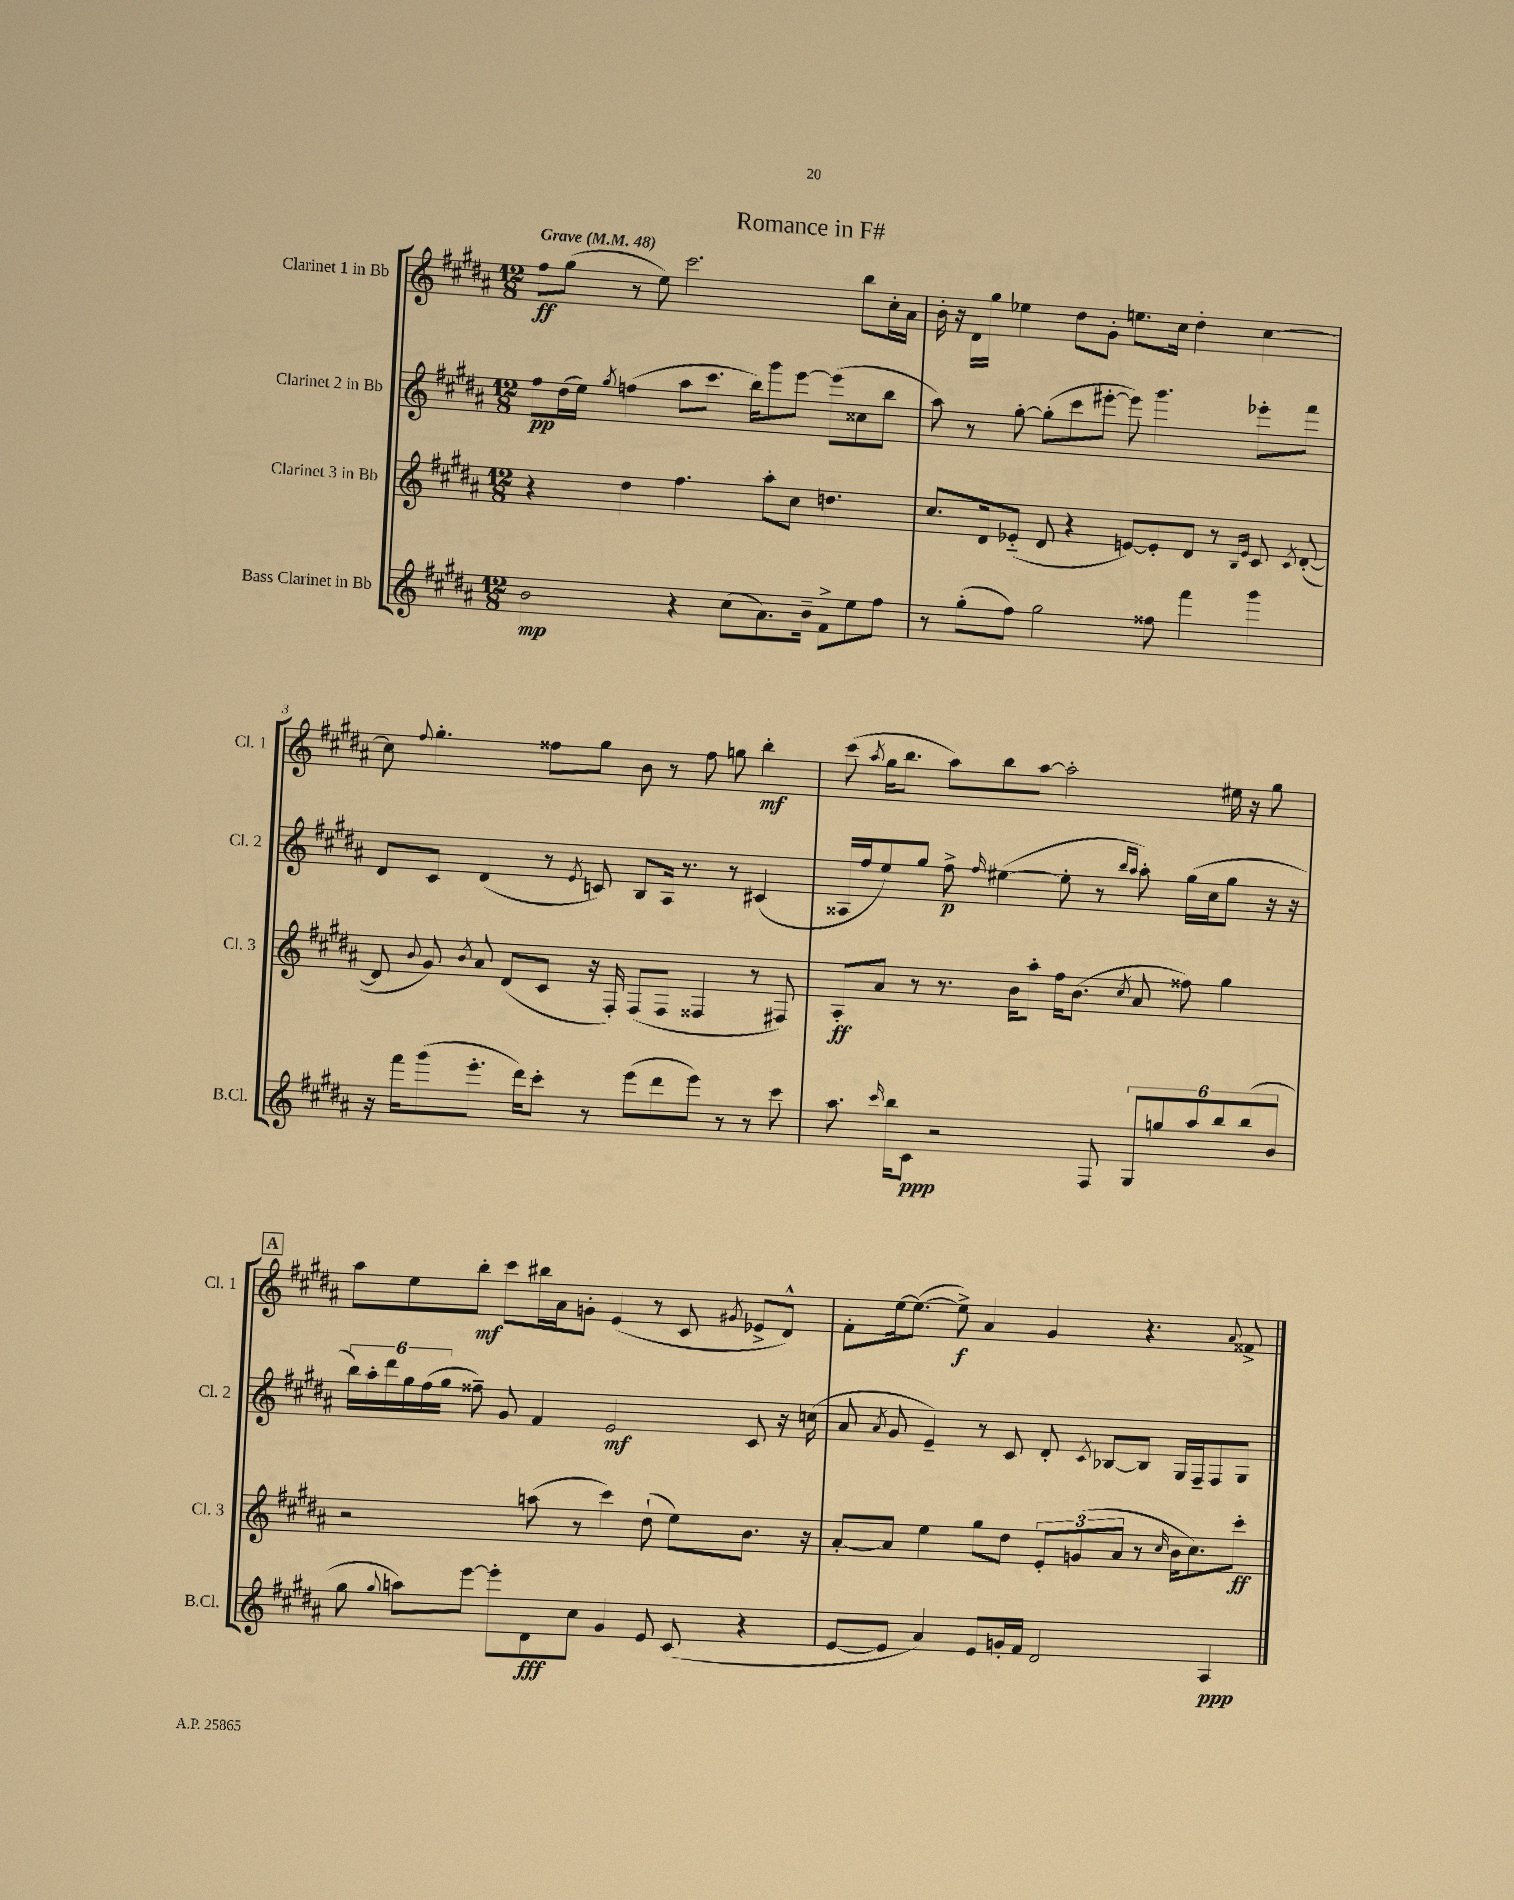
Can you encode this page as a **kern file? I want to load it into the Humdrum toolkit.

**kern	**dynam	**kern	**dynam	**kern	**dynam	**kern	**dynam
*part4	*part4	*part3	*part3	*part2	*part2	*part1	*part1
*staff4	*staff4	*staff3	*staff3	*staff2	*staff2	*staff1	*staff1
*I"Bass Clarinet in Bb	*	*I"Clarinet 3 in Bb	*	*I"Clarinet 2 in Bb	*	*I"Clarinet 1 in Bb	*
*I'B.Cl.	*	*I'Cl. 3	*	*I'Cl. 2	*	*I'Cl. 1	*
*clefG2	*	*clefG2	*	*clefG2	*	*clefG2	*
*k[f#c#g#d#a#]	*	*k[f#c#g#d#a#]	*	*k[f#c#g#d#a#]	*	*k[f#c#g#d#a#]	*
*M12/8	*	*M12/8	*	*M12/8	*	*M12/8	*
*MM48	*	*MM48	*	*MM48	*	*MM48	*
=1	=1	=1	=1	=1	=1	=1	=1
!	!	!	!	!	!	!LO:TX:a:B:t=Grave	!
2b\	mp	4r	.	8ff#\L	pp	8ff#\L	ff
.	.	.	.	(16dd#\L	.	(8gg#\J	.
.	.	.	.	16ee\JJ)	.	.	.
.	.	.	.	8qgg#/	.	.	.
.	.	4dd#\	.	(4ffn\	.	8r	.
.	.	.	.	.	.	8ee\)	.
4r	.	4.ff#\	.	8aa#\L	.	2.ccc#\	.
.	.	.	.	8.ccc#\J	.	.	.
(8cc#\L	.	.	.	.	.	.	.
.	.	.	.	16bb\KL)	.	.	.
8.a#\)	.	8aa#'\L	.	8ggg#\	.	.	.
.	.	8cc#\J	.	[8eee\J	.	.	.
16b~\Jk	.	.	.	.	.	.	.
8f#^\L	.	4.ddn\	.	(8eee\L]	.	.	.
8ee\	.	.	.	8cc##X\	.	8bb\L	.
8ff#\J	.	.	.	8bb\J	.	16cc#'\L	.
.	.	.	.	.	.	16a#\JJ	.
=2	=2	=2	=2	=2	=2	=2	=2
8r	.	8.cc#/L	.	8aa#\)	.	16b'\	.
.	.	.	.	.	.	16r	.
(8gg#'\L	.	.	.	8r	.	16d#\LL	.
.	.	16d#/k	.	.	.	16gg#\JJ	.
8ff#\J)	.	(8e-X/J	.	[8gg#'\	.	4ee-X\	.
2gg#\	.	8d#/	.	(8gg#'\L]	.	.	.
.	.	4r	.	8ccc#\	.	8dd#\L	.
.	.	.	.	[8eee#X'\J	.	8g#'\J	.
.	.	[8en/L)	.	8eee#\])	.	8.een\L	.
8ff##X\	.	8e'/]	.	4.ggg#\	.	.	.
.	.	.	.	.	.	16cc#\Jk	.
4fff#\	.	8d#/J	.	.	.	4dd#'\	.
.	.	8r	.	.	.	.	.
.	.	16qqB/LL	.	.	.	.	.
.	.	16qqe/JJ	.	.	.	.	.
4ggg#\	.	8c#/	.	8eee-X'\L	.	[4cc#\	.
.	.	8qc#/	.	.	.	.	.
.	.	([8d#'/	.	8fff#\J	.	.	.
!!LO:LB:g=z
=3	=3	=3	=3	=3	=3	=3	=3
16r	.	8d#/]	.	8d#/L	.	8cc#\]	.
16fff#\KL	.	.	.	.	.	.	.
.	.	8qqb/	.	.	.	8qqff#/	.
(8ggg#\	.	8g#/)	.	8c#/J	.	4.gg#'\	.
.	.	8qb/	.	.	.	.	.
8.eee'\J	.	8a#/	.	(4d#/	.	.	.
.	.	(8d#/L	.	.	.	.	.
16ddd#\KL)	.	.	.	.	.	.	.
8ccc#'\J	.	8c#/J	.	8r	.	8ff##X\L	.
.	.	.	.	8qe/	.	.	.
8r	.	16r	.	8cn/)	.	8gg#\J	.
.	.	16F#'/)	.	.	.	.	.
(8eee\L	.	(8F#/L	.	8B/L	.	8b\	.
8ddd#\	.	8F#/J	.	16A#/Jk	.	8r	.
.	.	.	.	8.r	.	.	.
8eee\J)	.	4F##X/	.	.	.	8ff##\	.
8r	.	.	.	8r	.	8ggn\	.
8r	.	8r	.	(4c#X/	.	4bb'\	mf
8ccc#\	.	8F#X/)	.	.	.	.	.
=4	=4	=4	=4	=4	=4	=4	=4
8.aa#\	.	8A#'/L	ff	16A##X/LL	.	(8ccc#\	.
.	.	.	.	16ff#/J	.	.	.
.	.	.	.	.	.	8qaa#/	.
.	.	8a#/J	.	8ee/)	.	16gg#\KL	.
16qqccc#/	.	.	.	.	.	.	.
16bb\KL	.	.	.	.	.	8.bb\J	.
8c#\J	ppp	8r	.	8gg#/J	.	.	.
2r	.	8.r	.	8ff#^\	p	8aa#\L)	.
.	.	.	.	16qqff#/	.	.	.
.	.	.	.	([4ee#X\	.	8bb\	.
.	.	16b\KL	.	.	.	.	.
.	.	8aa#'\J	.	.	.	[8aa#\J	.
.	.	16ff#\KL	.	8ee#'\]	.	2aa#'\]	.
.	.	(8.b\J	.	.	.	.	.
8F#/	.	.	.	8r	.	.	.
.	.	.	.	16qqbb/LL	.	.	.
.	.	8qcc#/	.	16qqaa#/JJ	.	.	.
12G#/L	.	8a#/	.	8aa#'\)	.	.	.
12ggn/	.	.	.	.	.	.	.
.	.	8ff##X\)	.	(16gg#\LL	.	.	.
12aa#/	.	.	.	.	.	.	.
.	.	.	.	16cc#\J	.	.	.
12bb/	.	4gg#\	.	8gg#\J	.	16ee#X\	.
.	.	.	.	.	.	16r	.
(12bb/	.	.	.	.	.	.	.
.	.	.	.	16r	.	8gg#\	.
12b/J	.	.	.	.	.	.	.
.	.	.	.	16r	.	.	.
!!LO:LB:g=z
!!LO:REH:place=s1:t=A
=5	=5	=5	=5	=5	=5	=5	=5
8gg#\	.	2r	.	24bb\LL)	.	8aa#\L	.
.	.	.	.	24aa#'\	.	.	.
.	.	.	.	24ddd#\	.	.	.
8qqgg#/	.	.	.	.	.	.	.
8aan\L)	.	.	.	24gg#\	.	8ee\	.
.	.	.	.	(24ff#\	.	.	.
.	.	.	.	24gg#\JJ	.	.	.
[8eee\J	.	.	.	8ff##X~\)	.	8bb'\J	mf
8eee'\L]	.	.	.	8g#/	.	8ccc#\L	.
8d#\	fff	(8aan\	.	4f#/	.	16bb#X\L	.
.	.	.	.	.	.	16a#\J	.
8cc#\J	.	8r	.	.	.	8gn'\J	.
4g#/	.	4ccc#\)	.	2e/	mf	(4e/	.
8e/	.	(8dd#`\	.	.	.	8r	.
(8c#/	.	8ee\L)	.	.	.	8c#/	.
.	.	.	.	.	.	8qg#X/	.
4r	.	8.b\J	.	8c#/	.	8e-X^/L	.
.	.	.	.	16r	.	8d#^^/J)	.
.	.	16r	.	(16ccn\	.	.	.
=6	=6	=6	=6	=6	=6	=6	=6
[8e/L	.	[8a#'/L	.	8a#/	.	8f#'\L	.
.	.	.	.	8qa#/	.	.	.
8e/J]	.	8a#/J]	.	8g#/	.	[16ee\k	.
.	.	.	.	.	.	(8.ee\J_	.
4a#/)	.	4ee\	.	4e~/)	.	.	.
.	.	.	.	.	.	8ee^\])	f
8e/L	.	8gg#\L	.	8r	.	4a#/	.
16gn'/L	.	8dd#\J	.	8c#/	.	.	.
16f#/JJ	.	.	.	.	.	.	.
2d#/	.	12e'/L	.	8d#'/	.	4g#/	.
.	.	(12gn/	.	.	.	.	.
.	.	.	.	8qc#/	.	.	.
.	.	.	.	[8B-X/L	.	.	.
.	.	12a#/J	.	.	.	.	.
.	.	8r	.	8B-/J]	.	4.r	.
.	.	16qqcc#/	.	.	.	.	.
.	.	16b\KL	.	16G#/LL	.	.	.
.	.	8.cc#\)	.	16F#~/J	.	.	.
4A#/	ppp	.	.	8F#/	.	.	.
.	.	.	.	.	.	8qqa#/	.
.	.	8ccc#'\J	ff	8G#/J	.	8f##X^/	.
==	==	==	==	==	==	==	==
*-	*-	*-	*-	*-	*-	*-	*-
